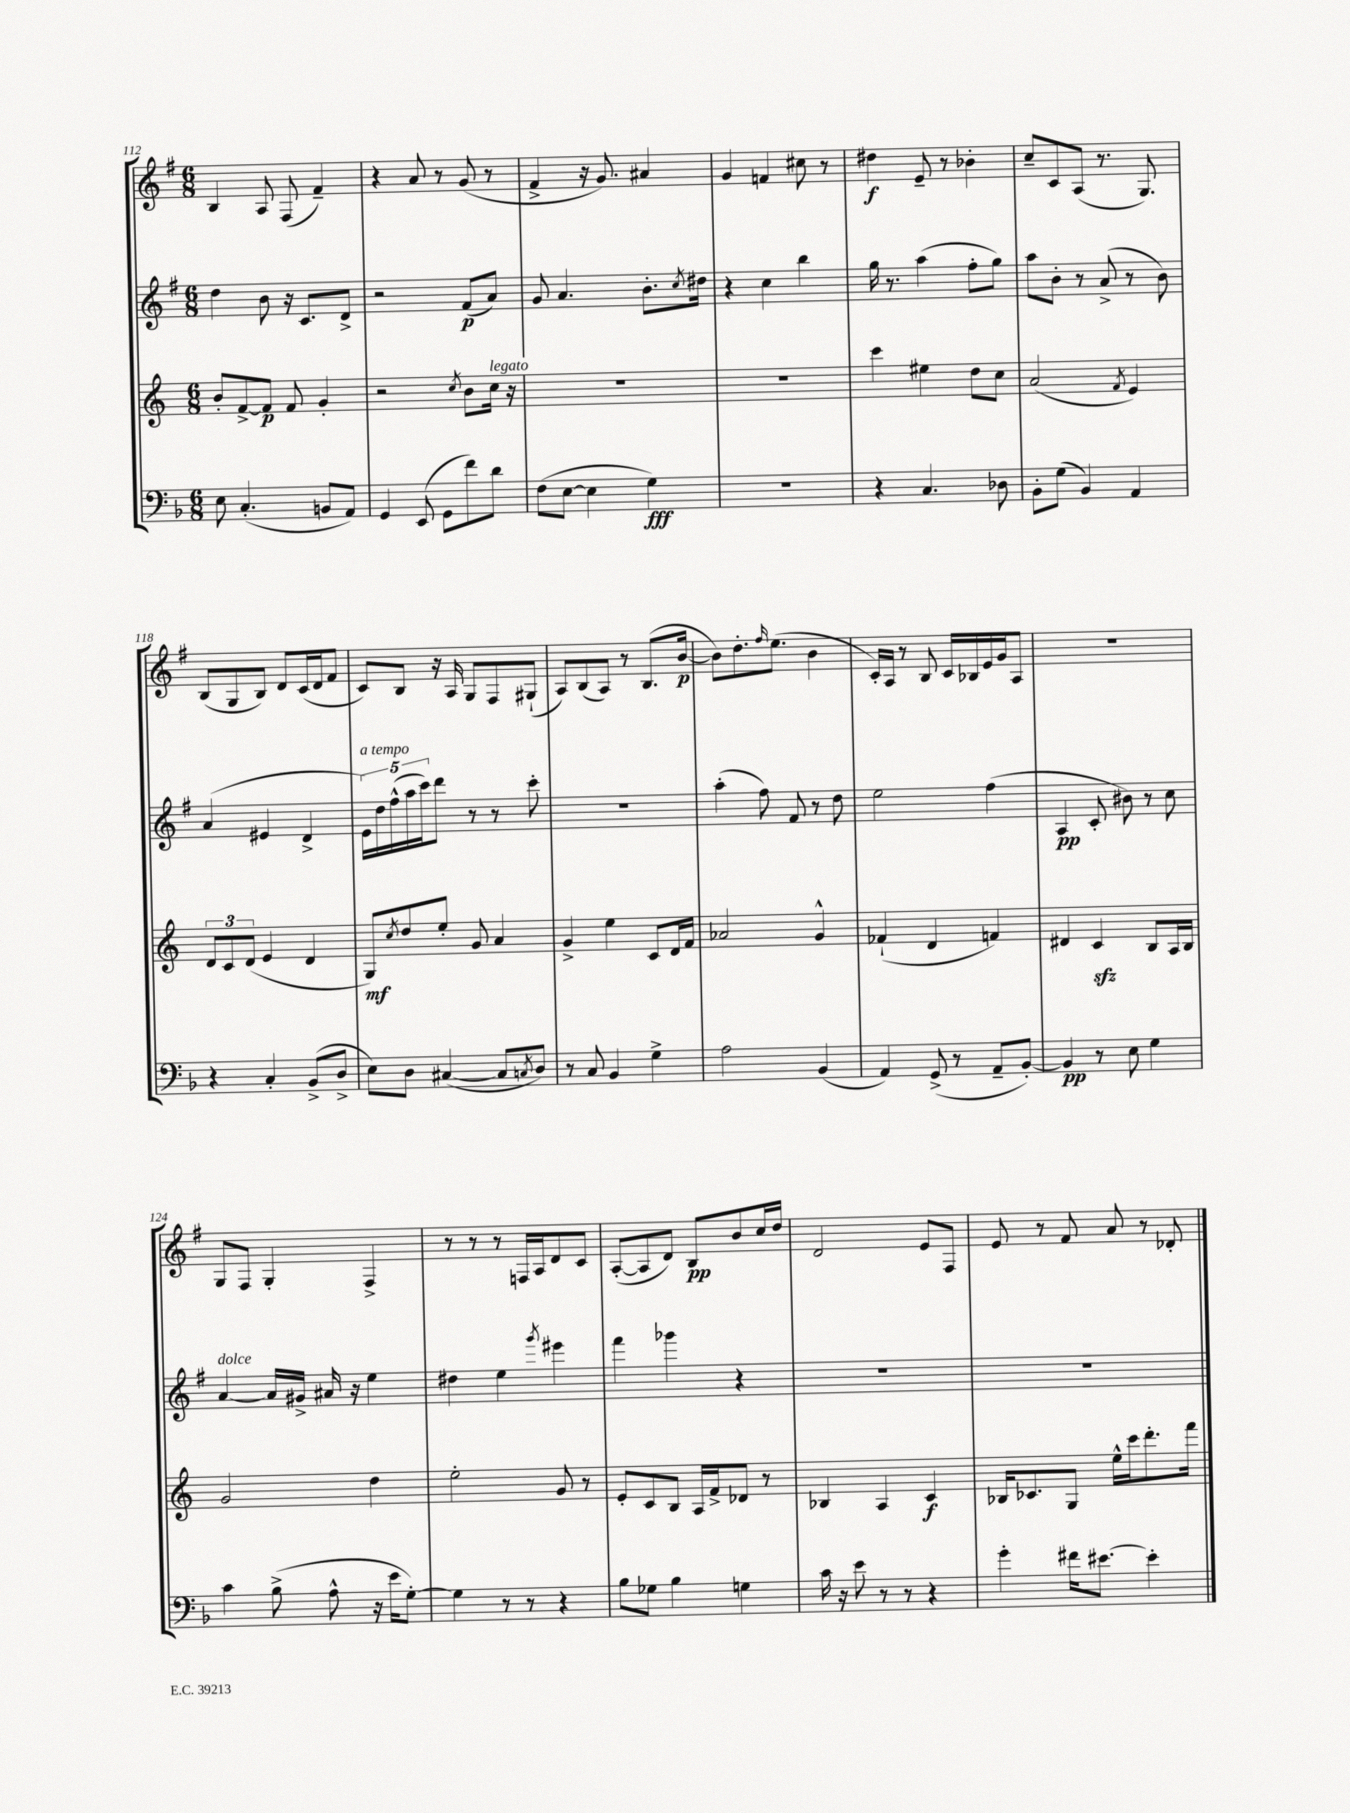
<<
\new StaffGroup <<
\new Staff = "s0" {
    \clef treble \key g \major \numericTimeSignature \time 6/8
    b4 a8 fis8( fis'4--) |
    r4 a'8 r8 g'8( r8 |
    fis'4-> r16 g'8.) ais'4 |
    g'4 f'4 cis''8 r8 |
    dis''4\f e'8-- r8 bes'4-. |
    c''8-- c'8 a8( r8. g8.) |
    b8( g8 b8) d'8 c'16( d'16 fis'8 |
    c'8) b8 r16 a16 g8 fis8 gis8-!( |
    a8) b8( a8) r8 b8.( b'16~\p |
    b'8) d''8.-. \grace { fis''16 } e''8.( b'4 |
    c'16-.) a16 r8 b8 c'16 bes16 e'16 g'16 a8 |
    R2. |
    g8 fis8 g4-. fis4-> |
    r8 r8 r8 f16 a16 d'8 c'8 |
    a8~-.( a8 d'8) b8\pp b'8 c''16 d''16 |
    d'2 e'8 fis8 |
    e'8 r8 fis'8 a'8 r8 des'8-. \bar "|." |
}
\new Staff = "s1" {
    \clef treble \key g \major \numericTimeSignature \time 6/8
    d''4 b'8 r16 c'8. d'8-> |
    r2 fis'8\p( a'8) |
    g'8 a'4. b'8.-. \acciaccatura { c''8 } dis''16 |
    r4 c''4 b''4 |
    g''16 r8. a''4( fis''8-. g''8) |
    a''8 b'8-. r8 a'8->( r8 b'8) |
    a'4( eis'4 d'4-> |
    \tuplet 5/4 { e'16^\markup { \italic "a tempo" }) d''16 fis''16-^( a''16 c'''16) } d'''8 r8 r8 c'''8-. |
    R2. |
    a''4-.( fis''8) fis'8 r8 d''8 |
    e''2 fis''4( |
    a4\pp c'8-. bis'8) r8 c''8 |
    a'4~^\markup { \italic "dolce" } a'16 gis'16-> ais'16 r16 e''4 |
    dis''4 e''4 \acciaccatura { g'''8 } eis'''4 |
    fis'''4 ges'''4 r4 |
    R2. |
    R2. \bar "|." |
}
\new Staff = "s2" {
    \clef treble \key c \major \numericTimeSignature \time 6/8
    b'8-. f'8~-> f'8\p f'8 g'4-. |
    r2 \acciaccatura { c''8 } b'8 c''16^\markup { \italic "legato" } r16 |
    R2. |
    R2. |
    c'''4 eis''4 d''8 c''8 |
    a'2( \acciaccatura { f'8 } e'4) |
    \tuplet 3/2 { d'8 c'8 d'8( } e'4 d'4 |
    g8\mf) \acciaccatura { c''8 } d''8 e''8-. g'8 a'4 |
    g'4-> e''4 c'8 d'16 f'16 |
    aes'2 g'4-^ |
    fes'4-!( d'4 f'4) |
    dis'4 c'4\sfz b8 a16 b16 |
    g'2 d''4 |
    e''2-. g'8 r8 |
    e'8-. c'8 b8 a16 f'16-> des'8 r8 |
    bes4 a4 c'4\f |
    bes16 ces'8. g8 e''16-^ c'''16 d'''8.-. f'''16 \bar "|." |
}
\new Staff = "s3" {
    \clef bass \key f \major \numericTimeSignature \time 6/8
    e8 c4.-.( b,8 a,8) |
    g,4 e,8( g,8 f'8) d'8 |
    f8( e8~ e4 g4\fff) |
    R2. |
    r4 c4. des8 |
    bes,8-. g8( bes,4) a,4 |
    r4 c4-. bes,8->( d8-> |
    e8) d8 cis4~( cis8 \acciaccatura { c8 } d8) |
    r8 c8 bes,4 g4-> |
    a2 bes,4( |
    a,4) g,8->( r8 a,8-- bes,8~-.) |
    bes,4\pp r8 e8 g4 |
    c'4 bes8->( a8-^ r16 e'16 g8~-.) |
    g4 r8 r8 r4 |
    bes8 ges8 bes4 g4 |
    c'16 r16 e'8 r8 r8 r4 |
    g'4-. fis'16 eis'8.~ eis'4-. \bar "|." |
}
>>
>>
\layout { \context { \Score currentBarNumber = #112 } }
